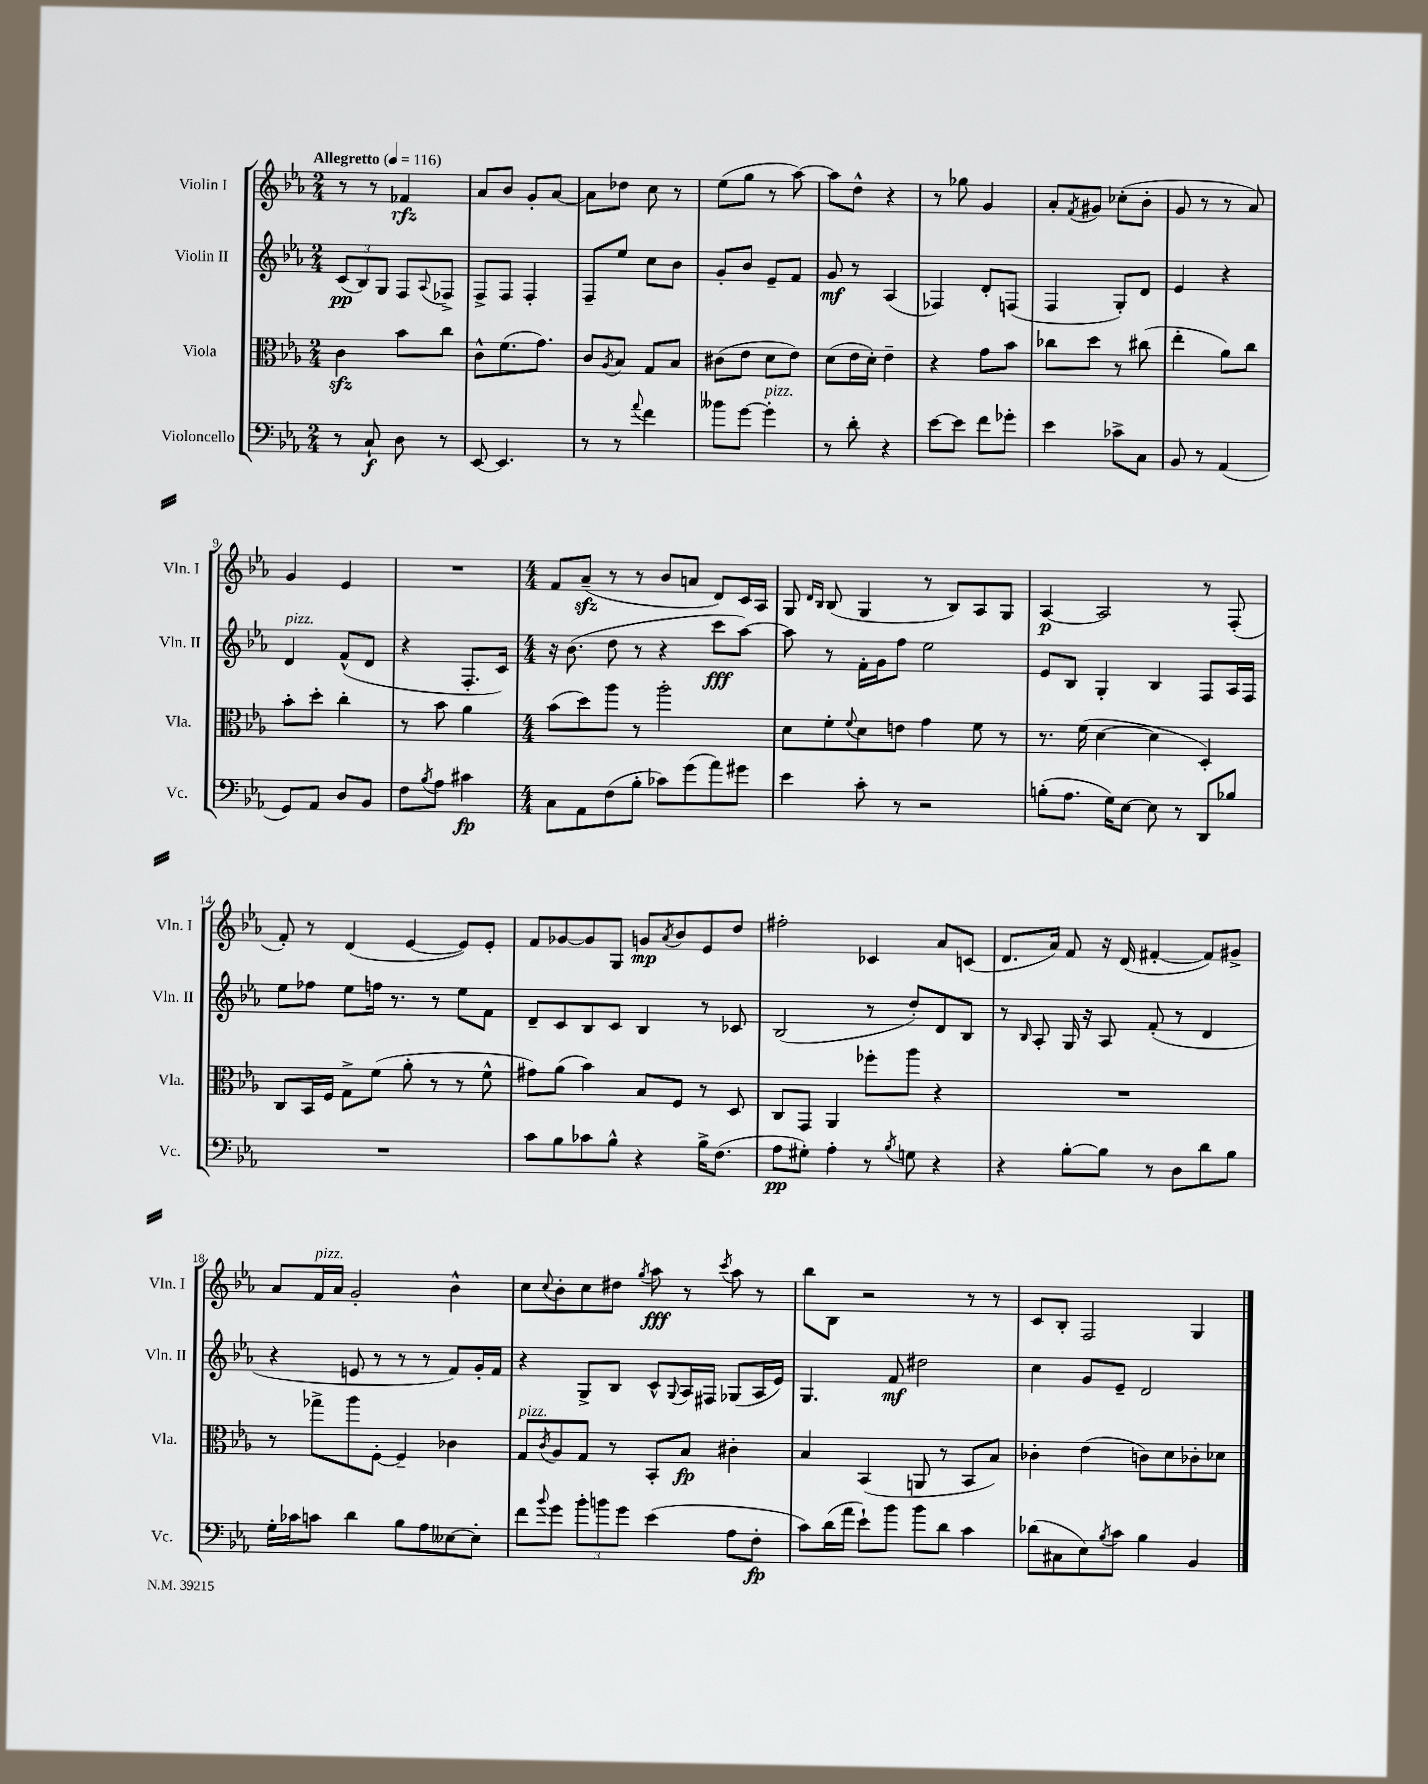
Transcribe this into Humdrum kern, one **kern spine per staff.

**kern	**dynam	**kern	**dynam	**kern	**dynam	**kern	**dynam
*part4	*part4	*part3	*part3	*part2	*part2	*part1	*part1
*staff4	*staff4	*staff3	*staff3	*staff2	*staff2	*staff1	*staff1
*I"Violoncello	*	*I"Viola	*	*I"Violin II	*	*I"Violin I	*
*I'Vc.	*	*I'Vla.	*	*I'Vln. II	*	*I'Vln. I	*
*clefF4	*	*clefC3	*	*clefG2	*	*clefG2	*
*k[b-e-a-]	*	*k[b-e-a-]	*	*k[b-e-a-]	*	*k[b-e-a-]	*
*M2/4	*	*M2/4	*	*M2/4	*	*M2/4	*
*MM116	*	*MM116	*	*MM116	*	*MM116	*
=1	=1	=1	=1	=1	=1	=1	=1
!	!	!	!	!	!	!LO:TX:a:B:t=Allegretto	!
8r	.	4czz\	.	(12c/L	pp	8r	.
.	.	.	.	12B-/)	.	.	.
8C`/	f	.	.	.	.	8r	.
.	.	.	.	12G/J	.	.	.
8D\	.	8b-\L	.	8F/L	.	4f-X/	rfz
.	.	.	.	8qqA-/	.	.	.
8r	.	8cc\J	.	8F-X^/J	.	.	.
=2	=2	=2	=2	=2	=2	=2	=2
[8EE-/	.	8c^^\L	.	8F^/L	.	8a-/L	.
4.EE-/]	.	(8.f\	.	8F/J	.	8b-/J	.
.	.	.	.	4F'/	.	8g'/L	.
.	.	8.g\J)	.	.	.	.	.
.	.	.	.	.	.	[8a-/J	.
=3	=3	=3	=3	=3	=3	=3	=3
8r	.	8c/L	.	8F~/L	.	8a-\L]	.
.	.	8qA-/	.	.	.	.	.
8r	.	8B-/J	.	8ee-/J	.	8dd-X\J	.
8qqa-/	.	.	.	.	.	.	.
4f\	.	8G/L	.	8cc\L	.	8cc\	.
.	.	8B-/J	.	8b-\J	.	8r	.
=4	=4	=4	=4	=4	=4	=4	=4
8b--X\L	.	(8c#X\L	.	8g'/L	.	(8ee-\L	.
[8g\J	.	8e-\J	.	8b-/J	.	8gg\J	.
!LO:TX:a:i:t=pizz.	!	!	!	!	!	!	!
4g'\]	.	8d\L	.	8e-~/L	.	8r	.
.	.	8e-\J)	.	8f/J	.	[8aa-\)	.
=5	=5	=5	=5	=5	=5	=5	=5
8r	.	(8d\L	.	8g/	mf	8aa-\L]	.
8d'\	.	16e-\L	.	8r	.	8dd^^\J	.
.	.	16d'\JJ)	.	.	.	.	.
4r	.	4e-~\	.	(4A-/	.	4r	.
=6	=6	=6	=6	=6	=6	=6	=6
[8e-\L	.	4r	.	4F-X/)	.	8r	.
8e-\J]	.	.	.	.	.	8gg-X\	.
8f\L	.	8g\L	.	8d'/L	.	4g/	.
8g-X'\J	.	8b-\J	.	(8Fn/J	.	.	.
=7	=7	=7	=7	=7	=7	=7	=7
4e-\	.	8cc-X\L	.	4F/	.	8a-'/L	.
.	.	.	.	.	.	8qf/	.
.	.	8dd\J	.	.	.	8g#X/J	.
8c-X^\L	.	8r	.	8G'/L)	.	(8cc-X'\L	.
8C\J	.	(8cc#X\	.	8d/J	.	8b-'\J	.
=8	=8	=8	=8	=8	=8	=8	=8
8BB-/	.	4ee-'\	.	4e-/	.	8g/	.
8r	.	.	.	.	.	8r	.
(4AA-/	.	8a-\L)	.	4r	.	8r	.
.	.	8cc\J	.	.	.	8a-/)	.
!!LO:LB:g=z
=9	=9	=9	=9	=9	=9	=9	=9
!	!	!	!	!LO:TX:a:i:t=pizz.	!	!	!
8GG/L)	.	8b-'\L	.	4d/	.	4g/	.
8AA-/J	.	8dd'\J	.	.	.	.	.
8D/L	.	4cc'\	.	(8f^^/L	.	4e-/	.
8BB-/J	.	.	.	8d/J	.	.	.
=10	=10	=10	=10	=10	=10	=10	=10
8F\L	.	8r	.	4r	.	2r	.
8qB-/	.	.	.	.	.	.	.
8A-\J	.	8b-\	.	.	.	.	.
4c#X\	fp	4a-\	.	8.F'/L	.	.	.
.	.	.	.	16c/Jk)	.	.	.
=11	=11	=11	=11	=11	=11	=11	=11
*M4/4	*	*M4/4	*	*M4/4	*	*M4/4	*
8C\L	.	(8b-\L	.	16r	.	8f/L	.
.	.	.	.	(8.b-\	.	.	.
8AA-\	.	8dd\)	.	.	.	(8a-zz~/J	.
(8F\	.	8aa-\J	.	8dd\	.	8r	.
8B-'\J	.	8r	.	8r	.	8r	.
8c-X\L)	.	2aa-'\	.	4r	.	8b-/L	.
(8g\	.	.	.	.	.	8an/J	.
8a-\)	.	.	.	8ccc\L	fff	8d/L)	.
8g#X\J	.	.	.	[8aa-\J)	.	16c/L	.
.	.	.	.	.	.	16A-/JJ	.
=12	=12	=12	=12	=12	=12	=12	=12
4e-\	.	8d\L	.	8aa-\]	.	8G/	.
.	.	.	.	.	.	16qqd/LL	.
.	.	.	.	.	.	16qqB-/JJ	.
.	.	8f'\	.	8r	.	(8B-/	.
.	.	8qqf/	.	.	.	.	.
8c'\	.	8d\	.	16f'\LL	.	4G/	.
.	.	.	.	16g\J	.	.	.
8r	.	8en\J	.	8ff\J	.	.	.
2r	.	4g\	.	2ee-\	.	8r	.
.	.	.	.	.	.	8B-/L)	.
.	.	8f\	.	.	.	8A-/	.
.	.	8r	.	.	.	8G/J	.
=13	=13	=13	=13	=13	=13	=13	=13
(8Bn'\L	.	8.r	.	8e-/L	.	[4A-/	p
8.A-\J	.	.	.	8B-/J	.	.	.
.	.	(16f\	.	.	.	.	.
.	.	[4d\	.	4G'/	.	2A-/]	.
16G\KL)	.	.	.	.	.	.	.
[8E-\J	.	.	.	.	.	.	.
8E-\]	.	4d\]	.	4B-/	.	.	.
8r	.	.	.	.	.	.	.
8DD/L	.	4D'/)	.	8F/L	.	8r	.
8B-X/J	.	.	.	16A-/L	.	(8F'/	.
.	.	.	.	16F/JJ	.	.	.
!!LO:LB:g=z
=14	=14	=14	=14	=14	=14	=14	=14
1r	.	8C/L	.	8ee-\L	.	8f'/)	.
.	.	16BB-/L	.	8ff-X\J	.	8r	.
.	.	16F/JJ	.	.	.	.	.
.	.	8G^\L	.	8ee-\L	.	(4d/	.
.	.	(8f\J	.	16ffn\Jk	.	.	.
.	.	.	.	8.r	.	.	.
.	.	8a-'\	.	.	.	[4e-/	.
.	.	8r	.	8r	.	.	.
.	.	8r	.	8ee-\L	.	8e-/L])	.
.	.	8f^^\	.	8f\J	.	8e-'/J	.
=15	=15	=15	=15	=15	=15	=15	=15
8c\L	.	8g#X\L)	.	8d~/L	.	8f/L	.
8B-\	.	(8a-\J	.	8c/	.	[8g-X/	.
8c-X\	.	4b-\)	.	8B-/	.	8g-/]	.
8B-^^\J	.	.	.	8c/J	.	8G/J	.
4r	.	8B-/L	.	4B-/	.	8gn/L	mp
.	.	.	.	.	.	8qa-/	.
.	.	8F/J	.	.	.	8b-/	.
16B-^\KL	.	8r	.	8r	.	8e-/	.
(8.F\J	.	.	.	.	.	.	.
.	.	8D/	.	8c-X/	.	8dd/J	.
=16	=16	=16	=16	=16	=16	=16	=16
8A-\L	pp	8C/L	.	(2B-/	.	2ff#X'\	.
8G#X'\J)	.	8GG/J	.	.	.	.	.
4A-'\	.	4AA-/	.	.	.	.	.
8r	.	8ff-X'\L	.	8r	.	4c-X/	.
8qB-/	.	.	.	.	.	.	.
8Gn\	.	8aa-\J	.	8dd'/L)	.	.	.
4r	.	4r	.	8d/	.	8a-/L	.
.	.	.	.	8B-/J	.	(8cn/J	.
=17	=17	=17	=17	=17	=17	=17	=17
4r	.	1r	.	8r	.	8.d/L	.
.	.	.	.	16qqB-/	.	.	.
.	.	.	.	8A-'/	.	.	.
.	.	.	.	.	.	16a-/Jk)	.
[8B-'\L	.	.	.	16G/	.	8f/	.
.	.	.	.	16r	.	.	.
8B-\J]	.	.	.	8A-/	.	16r	.
.	.	.	.	.	.	(16d/	.
8r	.	.	.	(8f'/	.	[4f#X'/	.
8D\L	.	.	.	8r	.	.	.
8d\	.	.	.	4d/	.	8f#/L])	.
8B-\J	.	.	.	.	.	8g#X^/J	.
!!LO:LB:g=z
=18	=18	=18	=18	=18	=18	=18	=18
16G'\LL	.	8r	.	4r	.	8a-/L	.
16c-X\J	.	.	.	.	.	.	.
!	!	!	!	!	!	!LO:TX:a:i:t=pizz.	!
8cn\J	.	8gg-X^\L	.	.	.	16f/L	.
.	.	.	.	.	.	16a-/JJ	.
4d\	.	8aa-\	.	8en/	.	2g'/	.
.	.	[8F'\J	.	8r	.	.	.
8B-\L	.	4F~/]	.	8r	.	.	.
8A-\	.	.	.	8r	.	.	.
[8E--X\	.	4c-X\	.	8f/L)	.	4b-^^\	.
8E--'\J]	.	.	.	16g'/L	.	.	.
.	.	.	.	16f/JJ	.	.	.
=19	=19	=19	=19	=19	=19	=19	=19
!	!	!LO:TX:a:i:t=pizz.	!	!	!	!	!
8f\L	.	8G/L	.	4r	.	8cc\L	.
8qqb-/	.	8qc/	.	.	.	8qqcc/	.
8g\J	.	8A-/	.	.	.	8b-'\	.
12b-'\L	.	8G/J	.	8G^/L	.	8cc\	.
12bn\	.	.	.	.	.	.	.
.	.	8r	.	8B-/J	.	8dd#X\J	.
12g\J	.	.	.	.	.	.	.
.	.	.	.	.	.	8qgg/	.
(4e-\	.	8BB-'/L	.	8c^^/L	.	8aa-\	fff
.	.	.	.	8qqG/	.	.	.
.	.	8B-/J	fp	16A-/L	.	8r	.
.	.	.	.	16F#X/JJ	.	.	.
.	.	.	.	.	.	8qccc/	.
8A-\L	.	4c#X'\	.	(8G-X/L	.	8aa-\	.
8F'\J	fp	.	.	16A-/L	.	8r	.
.	.	.	.	16e-/JJ)	.	.	.
=20	=20	=20	=20	=20	=20	=20	=20
8c\L)	.	4B-/	.	4.G/	.	8bb-\L	.
(16d\L	.	.	.	.	.	8B-\J	.
16a-\JJ	.	.	.	.	.	.	.
8e-`\L)	.	(4BB-/	.	.	.	2r	.
8b-\J	.	.	.	8f/	mf	.	.
8b-\L	.	8AAn/	.	2dd#X\	.	.	.
8d\J	.	8r	.	.	.	.	.
4c\	.	8BB-/L	.	.	.	8r	.
.	.	8B-/J)	.	.	.	8r	.
=21	=21	=21	=21	=21	=21	=21	=21
(8d-X\L	.	4c-X'\	.	4cc\	.	8c/L	.
8C#X\	.	.	.	.	.	8B-'/J	.
8E-\)	.	(4e-\	.	8g/L	.	2F/	.
8qB-/	.	.	.	.	.	.	.
8c\J	.	.	.	8e-~/J	.	.	.
4B-\	.	8cn\L)	.	2d/	.	.	.
.	.	8d\	.	.	.	.	.
4BB-/	.	8c-X'\	.	.	.	4G/	.
.	.	8d-X\J	.	.	.	.	.
==	==	==	==	==	==	==	==
*-	*-	*-	*-	*-	*-	*-	*-
